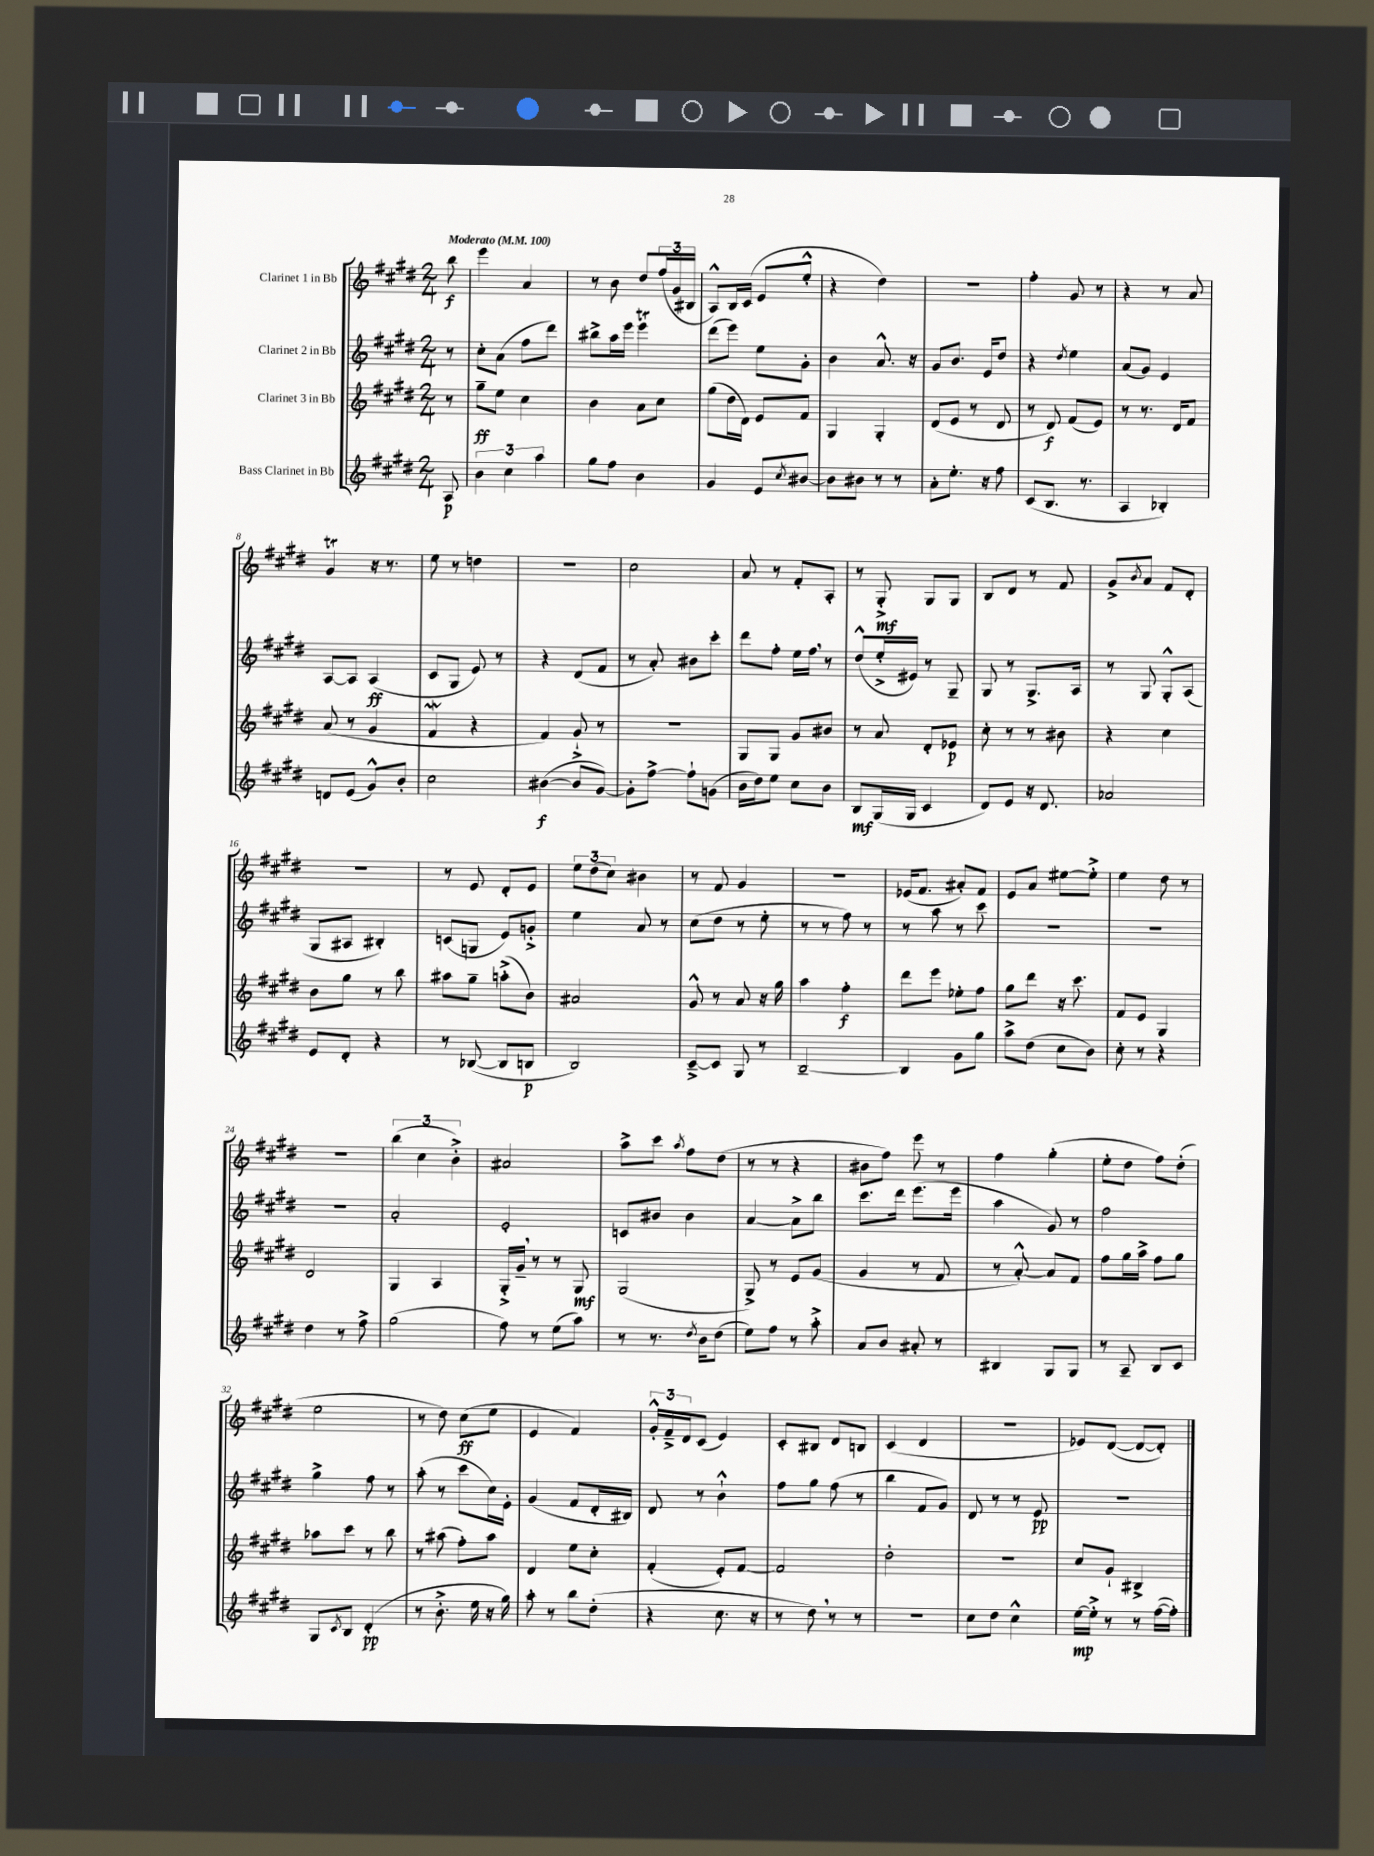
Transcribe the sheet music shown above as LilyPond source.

<<
\new StaffGroup <<
\new Staff = "s0" \with { instrumentName = "Clarinet 1 in Bb" } {
    \clef treble \key e \major \numericTimeSignature \time 2/4 \partial 8 \tempo "Moderato" 4 = 100
    b''8\f |
    e'''4 a'4 |
    r8 b'8 dis''8 \tuplet 3/2 { fis''16( gis'16 bis16 } |
    a8-^) b16 cis'16( e'8 e''8-.-^ |
    r4 dis''4) |
    r2 |
    fis''4-. gis'8 r8 |
    r4 r8 a'8 |
    gis'4\trill r16 r8. |
    e''8 r8 d''4 |
    R2 |
    cis''2 |
    a'8 r8 fis'8-. a8-. |
    r8 gis8-.->\mf gis8 gis8 |
    b8 dis'8 r8 fis'8 |
    gis'8-> \acciaccatura { b'8 } a'8 fis'8 dis'8-. |
    r2 |
    r8 e'8 dis'8-. e'8 |
    \tuplet 3/2 { e''8 dis''8( cis''8) } bis'4 |
    r8 fis'8 gis'4 |
    r2 |
    ees'16( fis'8. ais'8-.) fis'8 |
    e'8 a'8 eis''8~ eis''8-.-> |
    e''4 dis''8 r8 |
    r2 |
    \tuplet 3/2 { b''4( cis''4 b'4-.->) } |
    ais'2 |
    a''8-> cis'''8 \acciaccatura { a''8 } fis''8 dis''8( |
    r8 r8 r4 |
    bis'8 fis''8) e'''8 r8 |
    fis''4 gis''4-.( |
    e''8-. dis''8 fis''8) dis''8-.( |
    e''2 |
    r8 dis''8) cis''8\ff( e''8 |
    e'4 fis'4) |
    \tuplet 3/2 { gis'16-.-^ fis'16---> dis'16 } cis'8( e'4) |
    cis'8-. bis8 dis'8 b8 |
    cis'4( dis'4 |
    r2 |
    ees'8) dis'8~( dis'8~ dis'8-.) \bar "|." |
}
\new Staff = "s1" \with { instrumentName = "Clarinet 2 in Bb" } {
    \clef treble \key e \major \numericTimeSignature \time 2/4 \partial 8
    r8 |
    cis''8-. a'8( fis''8 dis'''8) |
    bis''8-> a''16 e'''16 e'''4\trill |
    dis'''8( e'''8) e''8 gis'8-. |
    b'4 a'8.-^ r16 |
    gis'8 b'8. e'16 dis''8 |
    r4 \acciaccatura { dis''8 } e''4 |
    a'8( gis'8) e'4 |
    a8~ a8 a4\ff( |
    cis'8 gis8 e'8) r8 |
    r4 dis'8( fis'8 |
    r8 a'8-.) bis'8 cis'''8-. |
    dis'''8 fis''8-. e''16 fis''16 \breathe r8 |
    dis''8-^( e''16-.-> eis'16) r8 gis8-- |
    gis8 r8 gis8.-> a16 |
    r8 gis8 gis8-.-^ a8( |
    gis8 ais8 bis4-.) |
    c'8( g8 e'8) g'8-.-> |
    e''4 a'8 r8 |
    cis''8( dis''8 r8 e''8-. |
    r8 r8 fis''8) r8 |
    r8 a''8 r8 cis'''8 |
    R2 |
    R2 |
    R2 |
    a'2-. |
    e'2-. |
    c'8 bis'8 bis'4 |
    a'4~ a'8-> b''8 |
    cis'''8. dis'''16 e'''8.( e'''16 |
    a''4 gis'8) r8 |
    fis''2 |
    gis''4-> fis''8 r8 |
    a''8-.( r8 cis'''8 cis''16) e'16-. |
    gis'4( fis'8 dis'16-. bis16) |
    dis'8 r8 b'4-!-^ |
    fis''8 gis''8 fis''8( r8 |
    b''4 fis'8 gis'8) |
    dis'8 r8 r8 e'8\pp |
    R2 \bar "|." |
}
\new Staff = "s2" \with { instrumentName = "Clarinet 3 in Bb" } {
    \clef treble \key e \major \numericTimeSignature \time 2/4 \partial 8
    r8 |
    gis''8--\ff e''8 cis''4 |
    b'4 a'8 cis''8 |
    gis''8( dis''16 dis'16) e'8 fis'8 |
    gis4 gis4-. |
    dis'8( e'8 r8 dis'8 |
    r8 dis'8\f) fis'8( e'8) |
    r8 r8. dis'16 fis'8 |
    a'8( r8 gis'4 |
    fis'4\mordent r4 |
    fis'4) gis'8-!-> r8 |
    R2 |
    gis8 gis8 gis'8 bis'8 |
    r8 a'8 dis'8-. ees'8\p |
    cis''8-. r8 r8 bis'8 |
    r4 cis''4 |
    b'8 gis''8 r8 b''8 |
    ais''8 gis''8-- a''8-.->( b'8) |
    ais'2 |
    gis'8-^ r8 a'8 r16 gis''16 |
    a''4 fis''4-.\f |
    dis'''8 e'''8 ees''8-. fis''8 |
    gis''8 dis'''8 r16 cis'''8. |
    fis'8 e'8 gis4 |
    dis'2 |
    gis4 a4 |
    gis16-.-> gis'16-- \breathe r8 r8 gis8\mf |
    gis2( |
    gis8->) r8 e'8 gis'8( |
    gis'4 r8 fis'8 |
    r8 a'8~-.-^) a'8 fis'8 |
    fis''8 gis''16 a''16-> fis''8 gis''8 |
    aes''8 cis'''8 r8 b''8 |
    r8 ais''8( fis''8-.) ais''8 |
    dis'4 e''8 cis''8-. |
    fis'4-.( e'8-.) fis'8~ |
    fis'2 |
    dis''2-. |
    r2 |
    cis''8 gis'8-! bis4-> \bar "|." |
}
\new Staff = "s3" \with { instrumentName = "Bass Clarinet in Bb" } {
    \clef treble \key e \major \numericTimeSignature \time 2/4 \partial 8
    a8\p |
    \tuplet 3/2 { b'4 cis''4 a''4 } |
    gis''8 fis''8 b'4 |
    gis'4 e'8 \acciaccatura { cis''8 } bis'8~ |
    bis'8 bis'8 r8 r8 |
    a'8-. e''8.-. r16 fis''8 |
    cis'8( b8. r8. |
    a4 bes4-.) |
    d'8 e'8( gis'8-^) b'8-. |
    cis''2 |
    bis'4~\f( bis'8 gis'8~) |
    gis'8-. fis''8~-> fis''8-! g'8( |
    b'16 dis''16) e''8 cis''8 b'8 |
    b8\mf gis16( gis16 cis'4 |
    dis'8) e'8 r16 dis'8. |
    aes'2 |
    e'8 dis'8-. r4 |
    r8 bes8~( bes8 b8\p |
    b2) |
    cis'8~---> cis'8 gis8 r8 |
    b2~-- |
    b4 gis'8 gis''8 |
    a''8-> dis''8( cis''8 b'8) |
    cis''8-. r8 r4 |
    dis''4 r8 fis''8-> |
    gis''2( |
    fis''8) r8 e''8( a''8) |
    r8 r8. \acciaccatura { dis''8 } b'16 dis''8( |
    e''8) fis''8 r8 a''8-.-> |
    a'8 b'8 ais'8-. r8 |
    bis4 gis8 gis8 |
    r8 a8-- b8 cis'8 |
    gis8 \acciaccatura { cis'8 } b8 dis'4-.\pp( |
    r8 b'8.-.-> e''16 r16 gis''16) |
    a''8-. r8 b''8 dis''8-.( |
    r4 cis''8. r16 |
    r8 dis''8) \breathe r8 r8 |
    R2 |
    cis''8 dis''8 cis''4-^ |
    e''16~\mp e''16-.-> r8 r8 fis''16~( fis''16-.) \bar "|." |
}
>>
>>
